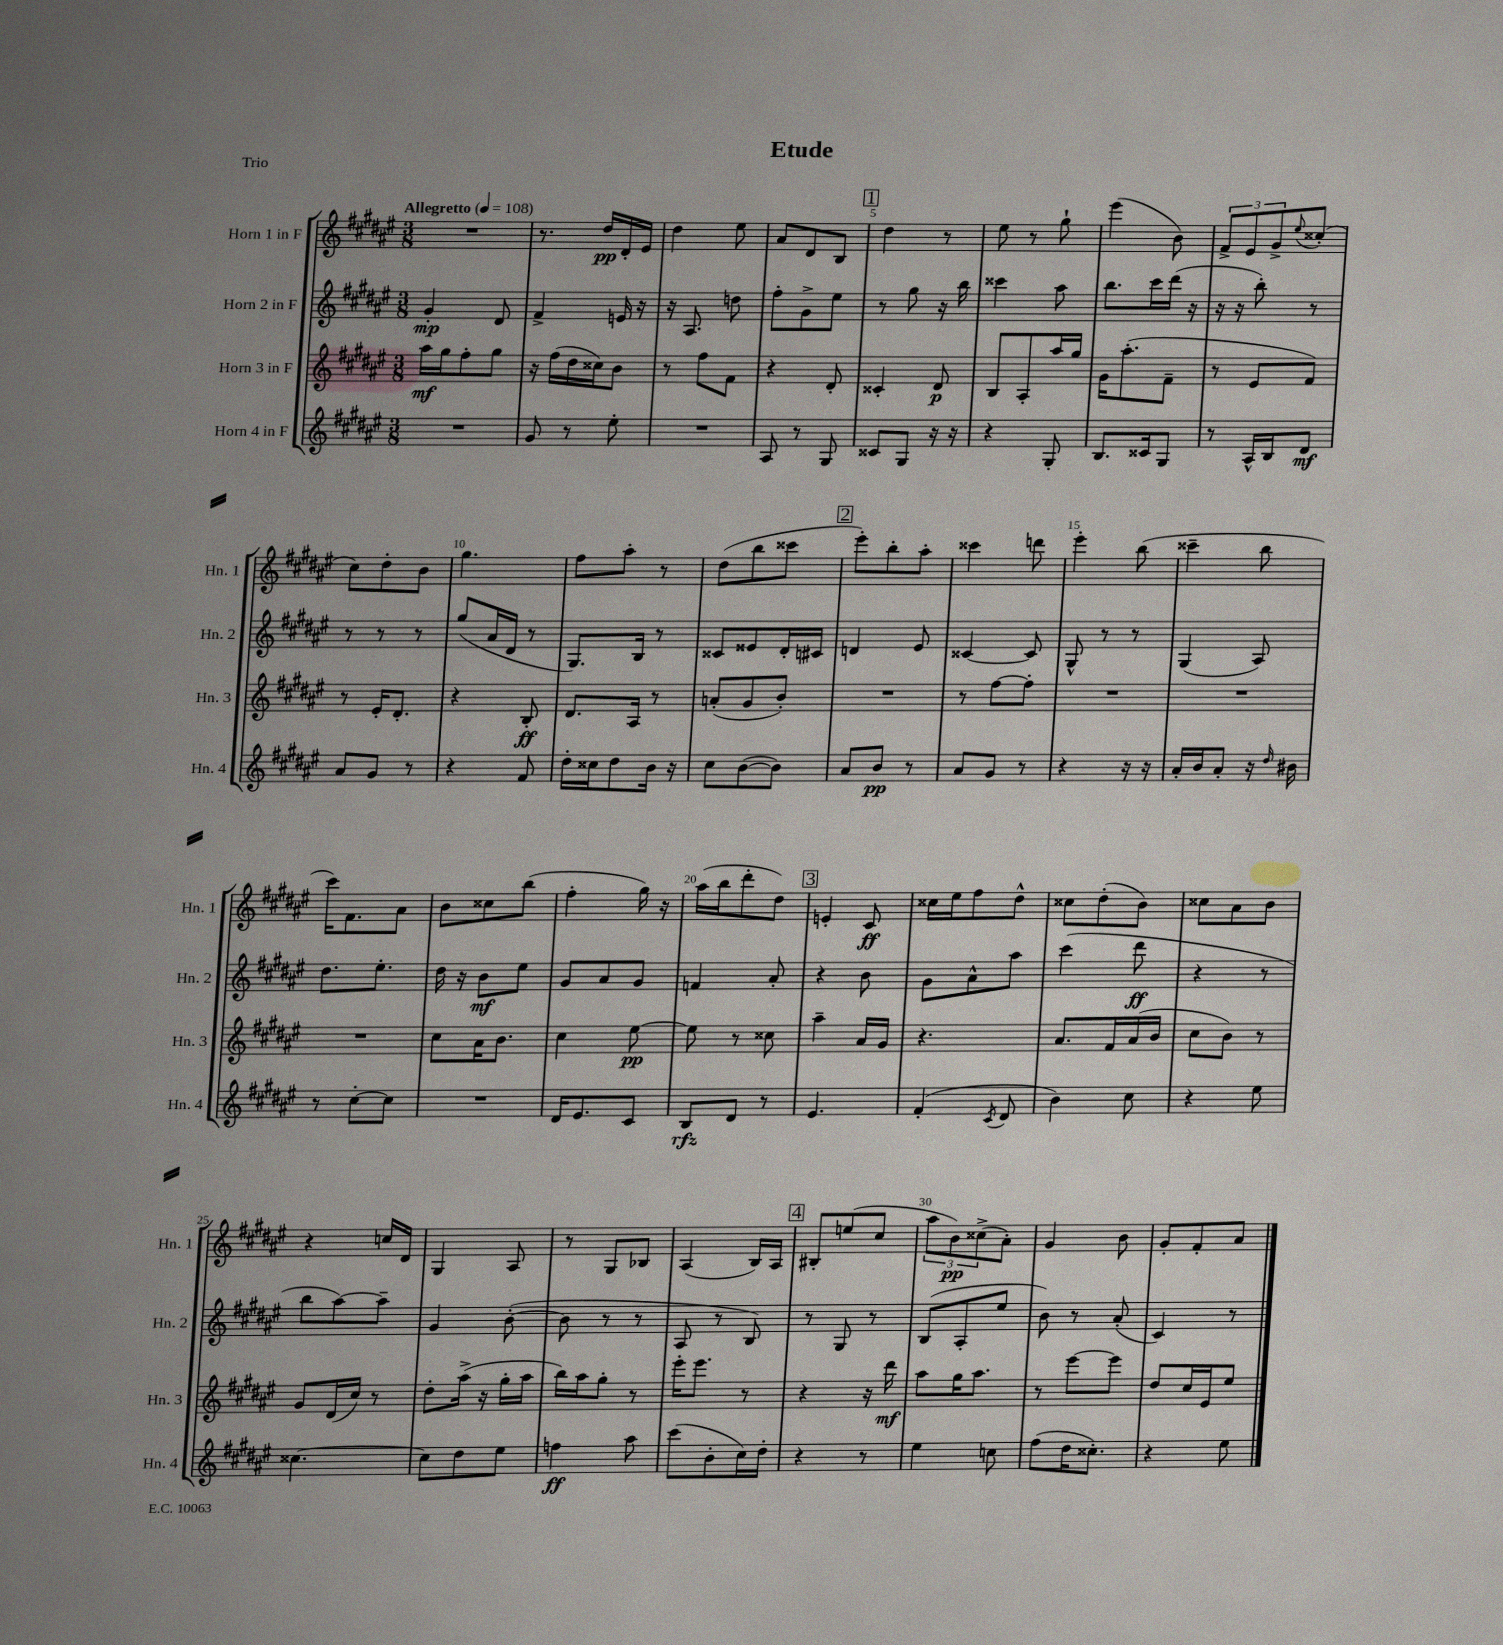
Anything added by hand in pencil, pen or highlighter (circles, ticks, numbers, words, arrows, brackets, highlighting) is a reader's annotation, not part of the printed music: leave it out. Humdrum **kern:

**kern	**kern	**kern	**kern
*staff4	*staff3	*staff2	*staff1
*clefG2	*clefG2	*clefG2	*clefG2
*k[f#c#g#d#a#e#]	*k[f#c#g#d#a#e#]	*k[f#c#g#d#a#e#]	*k[f#c#g#d#a#e#]
*M3/8	*M3/8	*M3/8	*M3/8
*MM108	*MM108	*MM108	*MM108
4.r	16aa#	4g#'	4.r
.	16gg#	.	.
.	8ff#'	.	.
.	8gg#	8d#	.
=	=	=	=
8g#	16r	4f#^	8.r
.	(16ff#	.	.
8r	16dd#	.	.
.	16cc##)	.	16dd#
8ee#'	8b	16e	16d#'
.	.	16r	16e#
=	=	=	=
4.r	8r	16r	4dd#
.	.	8.A#	.
.	8ff#	.	.
.	8f#	8dd	8ee#
=	=	=	=
8A#	4r	8ff#'	8a#
8r	.	8g#^	8d#
8G#	8d#'	8ee#	8B
=	=	=	=
8c##	4c##'	8r	4dd#
8G#	.	8gg#	.
16r	8d#	16r	8r
16r	.	16bb	.
=	=	=	=
4r	8B	4ccc##	8ee#
.	8A#'	.	8r
8G#'	16aa#	8aa#	8gg#`
.	16gg#	.	.
=	=	=	=
8.B	16g#	8.bb	(4eee#
.	(8.aa#'	.	.
16c##	.	16ccc#	.
8G#	8f#~	(16ddd#	8b)
.	.	16r	.
=	=	=	=
8r	8r	16r	12f#^
.	.	16r	.
.	.	.	12e#
16A#^^	8e#	8bb')	.
.	.	.	12g#^
16B	.	.	.
.	.	.	8qqee#
8d#	8f#)	8r	(8cc##'
=	=	=	=
8a#	8r	8r	8cc#)
8g#	16e#'	8r	8dd#'
.	8.d#'	.	.
8r	.	8r	8b
=	=	=	=
4r	4r	(8gg#	4.gg#
.	.	16a#	.
.	.	16d#	.
8f#	8B'	8r	.
=	=	=	=
16dd#'	8.d#	8.G#)	8ff#
16cc##	.	.	.
8dd#	.	.	8aa#'
.	16A#	16B	.
16b	8r	8r	8r
16r	.	.	.
=	=	=	=
8cc#	(8a'	8c##	(8dd#
([8b	8g#	8e##	8bb
8b])	8b')	16d#'	8ccc##
.	.	16c#	.
=	=	=	=
8a#	4.r	4d	8eee#')
8b	.	.	8bb'
8r	.	8e#	8aa#'
=	=	=	=
8a#	8r	[4c##	4ccc##
8g#	[8ff#	.	.
8r	8ff#']	8c##]	8ddd
=	=	=	=
4r	4.r	8G#^^	4eee#'
.	.	8r	.
16r	.	8r	(8bb
16r	.	.	.
=	=	=	=
16a#'	4.r	(4G#	4ccc##~
16b	.	.	.
8a#'	.	.	.
16r	.	8A#)	8bb
16qqdd#	.	.	.
16b#	.	.	.
=	=	=	=
8r	4.r	8.dd#	16ccc#)
.	.	.	8.f#
[8cc#'	.	.	.
.	.	8.ee#'	.
8cc#]	.	.	8a#
=	=	=	=
4.r	8cc#	16dd#	8b
.	.	16r	.
.	16a#	8b	8cc##
.	8.b	.	.
.	.	8ee#	(8bb
=	=	=	=
16d#	4cc#	8g#	4ff#'
8.e#	.	.	.
.	.	8a#	.
8c#	[8ee#	8g#	16gg#)
.	.	.	16r
=	=	=	=
8B	8ee#]	4f	(16aa#
.	.	.	16bb
8d#	8r	.	8ddd#'
8r	8cc##	8a#'	8dd#)
=	=	=	=
4.e#	4aa#~	4r	4e'
.	16a#	8b	8c#
.	16g#	.	.
=	=	=	=
(4f#'	4.r	8g#	16cc##
.	.	.	16ee#
.	.	8a#^^	8ff#
8qc#	.	.	.
8d#	.	8aa#	8dd#^^
=	=	=	=
4b)	8.a#	(4ccc#	8cc##
.	.	.	(8dd#'
.	16f#	.	.
8cc#	(16a#	8ddd#	8b)
.	16b	.	.
=	=	=	=
4r	8cc#	4r	8cc##
.	8b)	.	8a#
8ee#	8r	8r	8b
=	=	=	=
[4.cc##	8g#	8bb	4r
.	(16d#	[8aa#)	.
.	16cc#)	.	.
.	8r	8aa#~]	16cc
.	.	.	16d#
=	=	=	=
8cc##]	8dd#'	4g#	4G#
8dd#	(16aa#^	.	.
.	16r	.	.
8ee#	16gg#'	([8b'	8A#
.	16aa#	.	.
=	=	=	=
4ff	16bb)	8b]	8r
.	16aa#	.	.
.	8gg#'	8r	8G#
8aa#	8r	8r	8B-
=	=	=	=
(8ccc#	16eee#'	8A#	(4A#
.	8.eee#	.	.
8b'	.	8r	.
16cc#)	8r	8B)	16B)
16dd#'	.	.	16A#
=	=	=	=
4r	4r	8r	8B#'
.	.	8G#	(8ee
8r	16r	8r	8cc#
.	16ddd#	.	.
=	=	=	=
4ee#	8aa#	(8B	12aa#
.	.	.	12b)
.	16gg#	8A#'	.
.	.	.	(12cc##^
.	8.aa#	.	.
8cc	.	8ee#	8a#')
=	=	=	=
(8ff#	8r	8b)	4g#
16dd#	[8eee#	8r	.
8.cc##')	.	.	.
.	8eee#]	(8a#'	8b
=	=	=	=
4r	8dd#	4c#)	8g#'
.	16cc#	.	8f#'
.	16e#	.	.
8ee#	8ee#	8r	8a#
==	==	==	==
*-	*-	*-	*-
